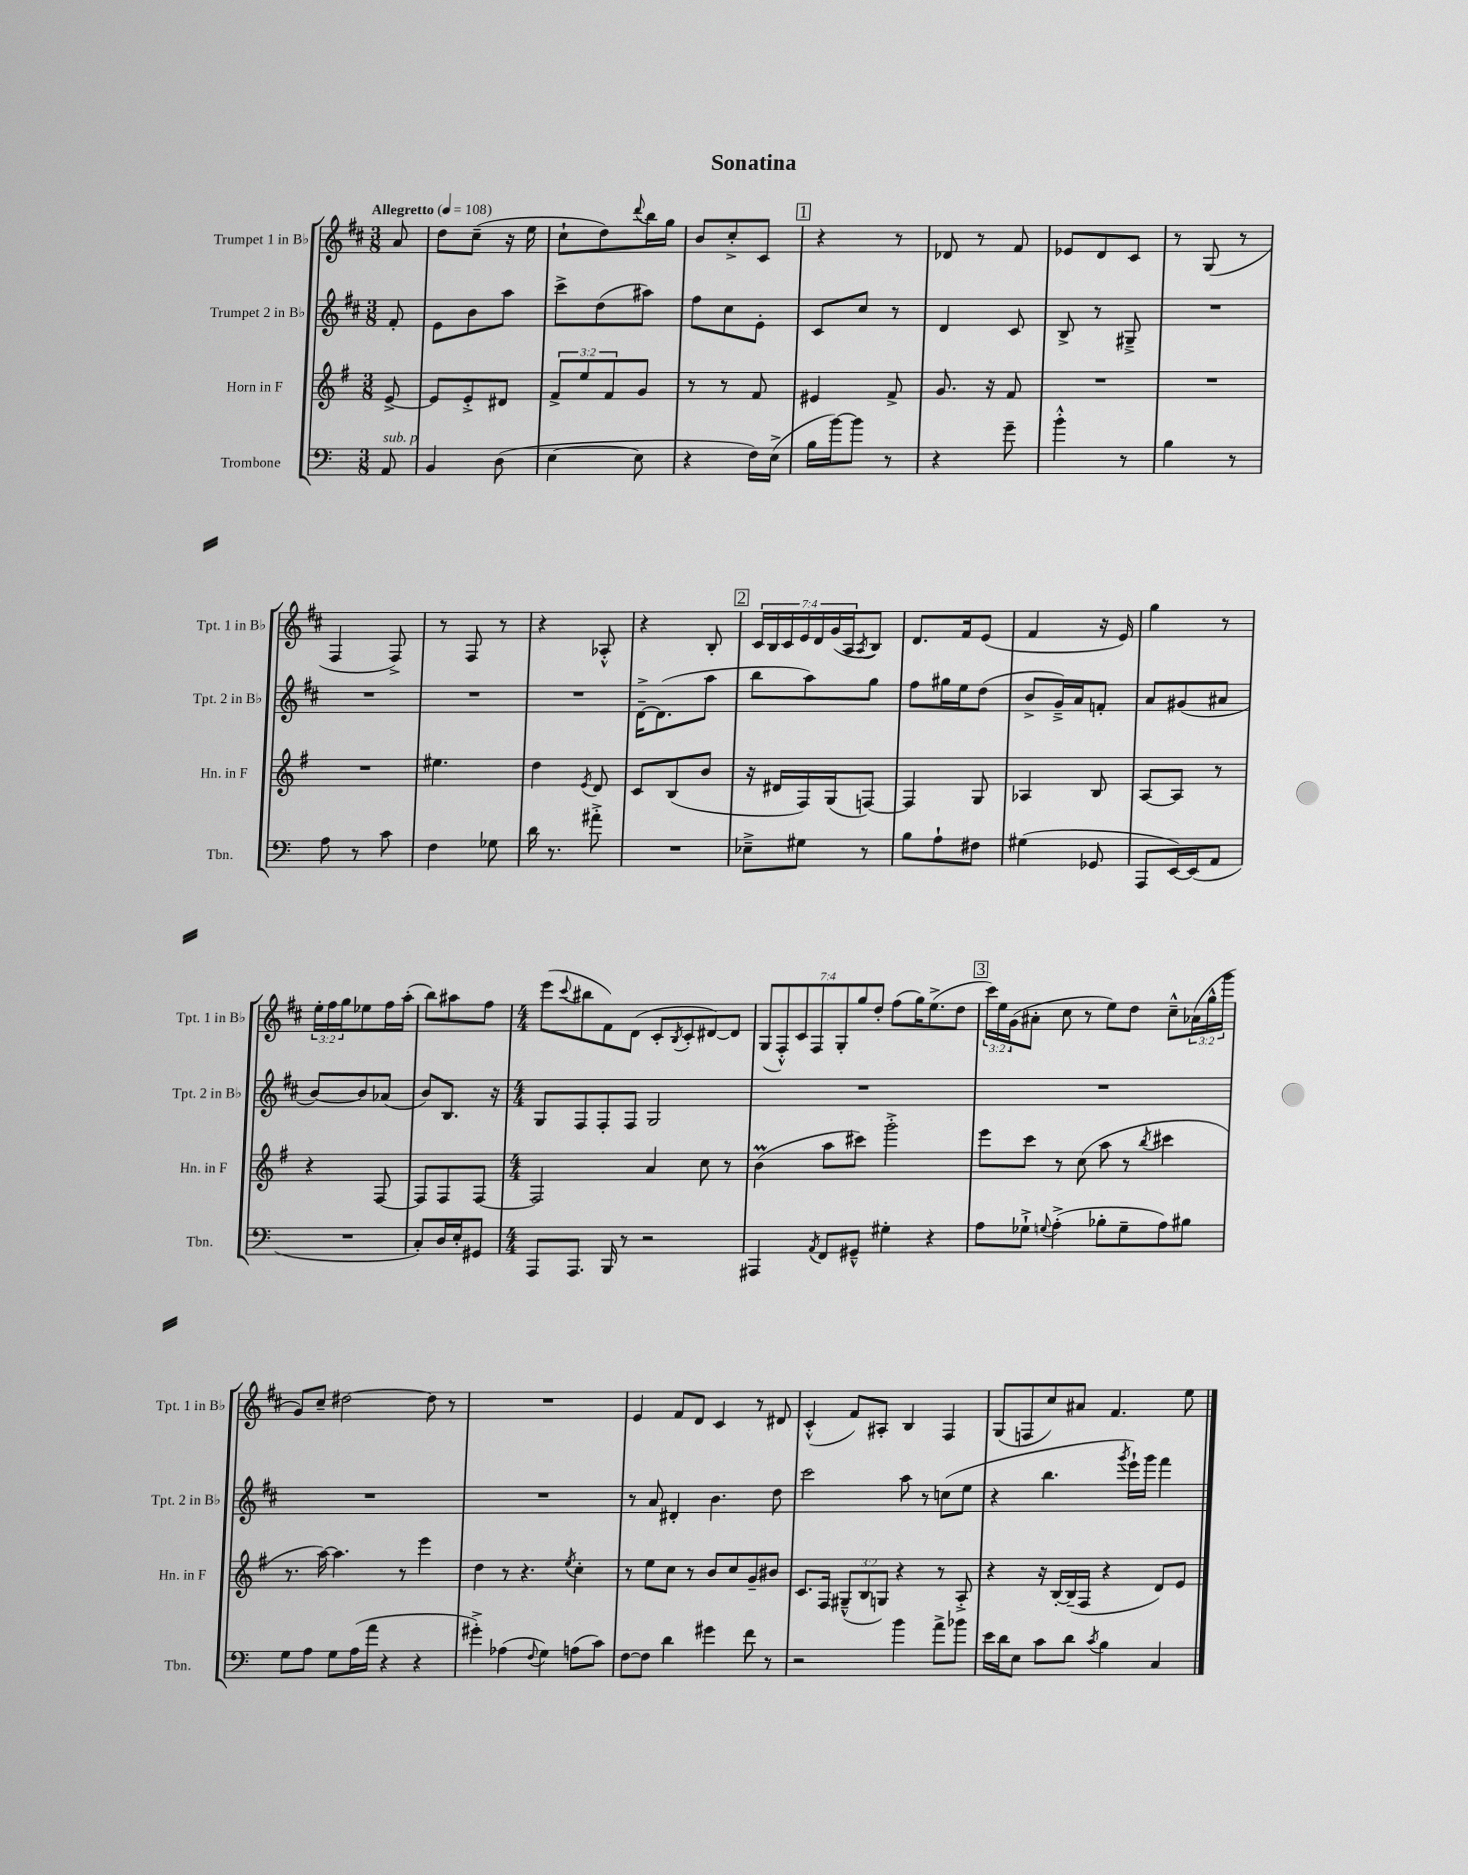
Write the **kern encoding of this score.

**kern	**kern	**kern	**kern
*part4	*part3	*part2	*part1
*staff4	*staff3	*staff2	*staff1
*I"Trombone	*I"Horn in F	*I"Trumpet 2 in B♭	*I"Trumpet 1 in B♭
*I'Tbn.	*I'Hn. in F	*I'Tpt. 2 in B♭	*I'Tpt. 1 in B♭
*clefF4	*clefG2	*clefG2	*clefG2
*k[]	*k[f#]	*k[f#c#]	*k[f#c#]
*M3/8	*M3/8	*M3/8	*M3/8
*MM108	*MM108	*MM108	*MM108
=	=	=	=
!	!	!	!LO:TX:a:B:t=Allegretto
!LO:TX:a:i:t=sub. p	!	!	!
8AA/	[8e^/	8f#'/	8a/
=1	=1	=1	=1
4BB/	8e/L]	8e\L	8dd\L
.	8e'^/	8b\	(8cc#~\J
(8D\	8d#X/J	8aa\J	16r
.	.	.	16ee\
=2	=2	=2	=2
[4E\	12f#^/L	8ccc#^\L	8cc#`\L
.	12ee/	.	.
.	.	(8dd\	8dd\)
.	12f#/	.	.
.	.	.	8qqddd/
8E\]	8g/J	8aa#X\J)	16bb\L
.	.	.	16gg\JJ
=3	=3	=3	=3
4r	8r	8ff#\L	8b/L
.	8r	8cc#\	8cc#'^/
16F\LL)	8f#/	8e'\J	8c#/J
(16E^\JJ	.	.	.
!!LO:REH:place=s1:t=1
=4	=4	=4	=4
16B\LL	4e#X/	8c#/L	4r
[16b\J)	.	.	.
8b\J]	.	8cc#/J	.
8r	8f#^/	8r	8r
=5	=5	=5	=5
4r	8.g/	4d/	8d-X/
.	.	.	8r
.	16r	.	.
8g~\	8f#/	8c#/	8f#/
=6	=6	=6	=6
4b'^^\	4.r	8B^/	8e-X/L
.	.	8r	8d/
8r	.	8G#X~^/	8c#/J
=7	=7	=7	=7
4B\	4.r	4.r	8r
.	.	.	(8G/
8r	.	.	8r
!!LO:LB:g=z
=8	=8	=8	=8
8A\	4.r	4.r	4F#/
8r	.	.	.
8c\	.	.	8F#^/)
=9	=9	=9	=9
4F\	4.ee#X\	4.r	8r
.	.	.	8F#/
8G-X\	.	.	8r
=10	=10	=10	=10
16d\	4dd\	4.r	4r
8.r	.	.	.
.	8qe/	.	.
8a#X'^\	8d/	.	8A-X'^^/
=11	=11	=11	=11
4.r	8c/L	[16d~^\KL	4r
.	.	(8.d\]	.
.	(8B/	.	.
.	8b/J	8aa\J	8B'/
!!LO:REH:place=s1:t=2
=12	=12	=12	=12
8E-X~^\L	16r	8bb\L	28c#/LL
.	.	.	28B/
.	16d#X/LL	.	.
.	.	.	28c#/
.	.	.	28e/
8G#X\J	16F#/)	8aa\)	.
.	.	.	28d/
.	.	.	(28g/
.	(16G/J	.	.
.	.	.	28A/J
.	.	.	8qA/
8r	[8Fn/J)	8gg\J	8B/J)
=13	=13	=13	=13
8B\L	4F/]	8ff#\L	8.d/L
8A`\	.	16gg#X\L	.
.	.	16ee\J	16f#/k
8F#X\J	8G/	(8dd\J	(8e/J
=14	=14	=14	=14
(4G#X\	4A-X/	8b^/L	4f#/
.	.	16g~^/L)	.
.	.	16a/J	.
8GG-X/	8B/	8fn'/J	16r
.	.	.	16e/)
=15	=15	=15	=15
8AAA/L	[8A/L	8a/L	4gg\
[16EE/L)	8A/J]	(8g#X/	.
(16EE/J]	.	.	.
8AA/J	8r	8a#X/J	8r
!!LO:LB:g=z
=16	=16	=16	=16
4.r	4r	[8b/L)	24ee'\LL
.	.	.	24ff#\
.	.	.	24gg\J
.	.	8b/]	8ee-X\
.	[8F#/	(8a-X/J	16ff#\L
.	.	.	(16aa'\JJ
=17	=17	=17	=17
8C'/L)	8F#/L]	8b/L)	8bb\L)
16D/L	8F#/	8.B/J	8aa#X\
16E'/J	.	.	.
8GG#X/J	[8F#/J	.	8ff#\J
.	.	16r	.
=18	=18	=18	=18
*M4/4	*M4/4	*M4/4	*M4/4
8AAA/L	2F#/]	8G/L	(8eee\L
.	.	.	8qqccc#/
8.AAA/J	.	8F#/	8bb#X\
.	.	8F#'/	8f#\)
16BBB/	.	.	.
8r	.	8F#/J	(8d\J
2r	4a/	2G/	8c#'/L
.	.	.	8qB/
.	.	.	8c#'/
.	8cc\	.	[8d#X/)
.	8r	.	8d#/J]
=19	=19	=19	=19
4AAA#X/	(4bm\	1r	(14G/L
.	.	.	14F#'^^/)
.	.	.	14c#/
.	.	.	14F#/
8qAA/	.	.	.
8FF/L	8aa\L	.	.
.	.	.	14G'/
.	.	.	14gg/
8GG#X~^^/J	8ccc#X\J)	.	.
.	.	.	14dd'/J
4G#X'\	2ggg'^\	.	(8ff#\L
.	.	.	16gg\K)
.	.	.	(8.ee^\
4r	.	.	.
.	.	.	8dd\J
!!LO:REH:place=s1:t=3
=20	=20	=20	=20
8A\L	8eee\L	1r	24ccc#\LL)
.	.	.	24ee\
.	.	.	(24g\J
8G-X`^\J	8ccc\J	.	8a#X'\J
8qqGn/	.	.	.
(4A'^\	8r	.	8cc#\
.	(8cc\	.	8r
8B-X'\L	8aa\	.	8ee\L)
8G~\	8r	.	8dd\J
.	8qbb/	.	.
8A\)	4ccc#X\	.	8cc#~^^\L
8B#X\J	.	.	(24a-X\L
.	.	.	24gg^^\
.	.	.	24ggg\JJ
!!LO:LB:g=z
=21	=21	=21	=21
8G\L	8.r	1r	8g/L)
8A\J	.	.	8cc#~/J
.	[16aa\)	.	.
8G\L	4.aa\]	.	[2dd#X\
(16A\L	.	.	.
16a\JJ	.	.	.
4r	.	.	.
.	8r	.	.
4r	4eee\	.	8dd#\]
.	.	.	8r
=22	=22	=22	=22
4g#X'^\)	4dd\	1r	1r
(4A-X\	8r	.	.
.	4.r	.	.
8qqF/	.	.	.
4G\)	.	.	.
.	8qee/	.	.
(8An\L	4cc'\	.	.
8c\J)	.	.	.
=23	=23	=23	=23
[8F\L	8r	8r	4e/
8F\J]	8ee\L	8a/	.
4d\	8cc\J	4d#X'/	8f#/L
.	8r	.	8d/J
4g#X\	8b/L	4.b\	4c#/
.	8cc/	.	.
8f\	8g~/	.	8r
8r	8b#X/J	8dd\	8d#X/
=24	=24	=24	=24
2r	8.c/L	2ccc#\	(4c#'^^/
.	16F#/Jk	.	.
.	(12G#X~^^/L	.	8f#/L)
.	12B/	.	.
.	.	.	8A#X'/J
.	12Gn/J)	.	.
4b\	4r	8aa\	4B/
.	.	8r	.
8a^\L	8r	(8ccn\L	4F#/
8b-X\J	8A'^/	8ee\J	.
=25	=25	=25	=25
16e\LL	4r	4r	(8G/L
16d\J	.	.	.
8E\J	.	.	8Fn/
8c\L	16r	4.bb\	8cc#/)
.	[16B'/LL	.	.
8d\J	(16B~/]	.	8a#X/J
.	16F#/JJ	.	.
8qc/	.	.	.
4B\	4r	.	4.f#/
.	.	8qggg/	.
.	.	16eee`\LL)	.
.	.	16ggg\JJ	.
4C/	8d/L)	4fff#\	.
.	8e/J	.	8ee\
==	==	==	==
*-	*-	*-	*-
